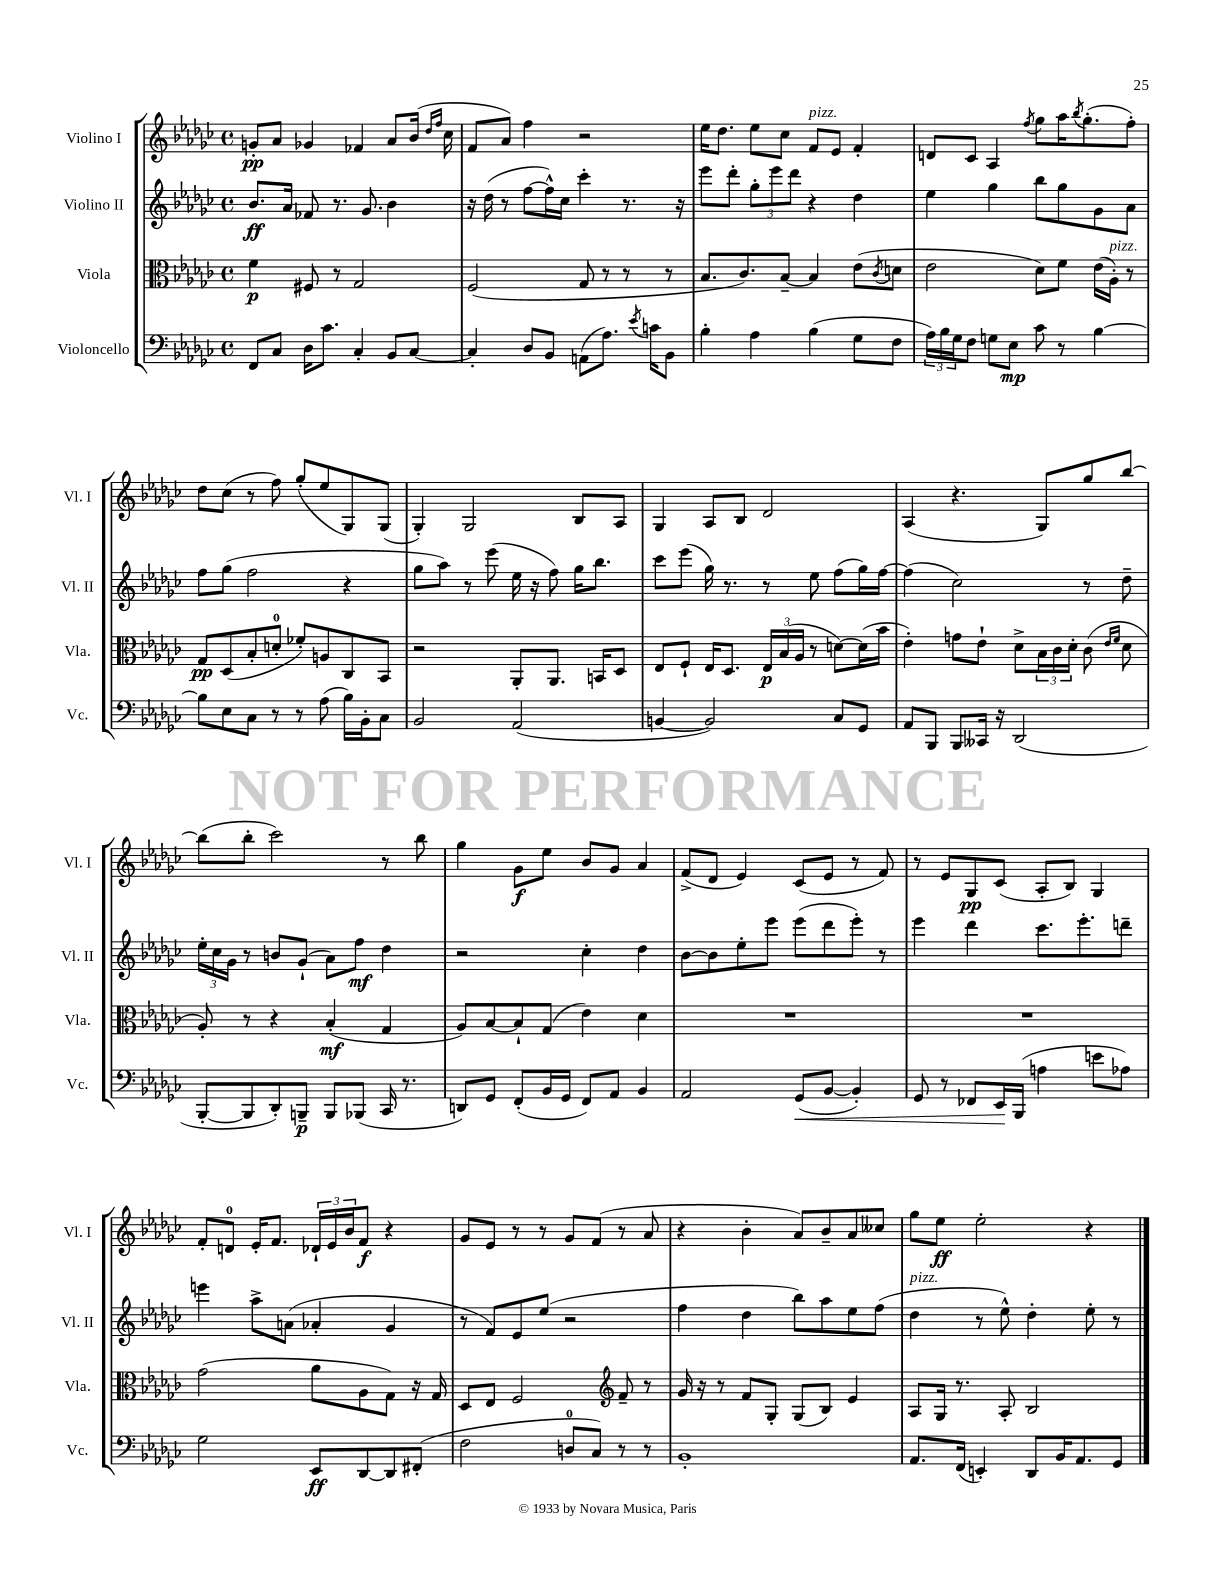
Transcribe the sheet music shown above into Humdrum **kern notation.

**kern	**kern	**kern	**kern
*staff4	*staff3	*staff2	*staff1
*clefF4	*clefC3	*clefG2	*clefG2
*k[b-e-a-d-g-c-]	*k[b-e-a-d-g-c-]	*k[b-e-a-d-g-c-]	*k[b-e-a-d-g-c-]
*M4/4	*M4/4	*M4/4	*M4/4
*met(c)	*met(c)	*met(c)	*met(c)
8FF/L	4f\	8.b-/L	8g'/L
8C-/J	.	.	8a-/J
.	.	16a-/Jk	.
16D-\LK	8F#/	8f-/	4g-/
8.c-\J	.	.	.
.	8r	8.r	.
4C-'/	2G-/	.	4f-/
.	.	8.g-/	.
8BB-/L	.	4b-\	8a-/L
[8C-/J	.	.	(16b-/Jk
.	.	.	16qqdd-/LL
.	.	.	16qqff/JJ
.	.	.	16cc-\
=	=	=	=
4C-'/]	(2F/	16r	8f/L
.	.	(16dd-\	.
.	.	8r	8a-/J)
8D-/L	.	[8ff\L	4ff\
8BB-/J	.	16ff^^\]L)	.
.	.	16cc-\JJ	.
(8AA\L	8G-/	4ccc-'\	2r
8.A-\J)	8r	.	.
.	8r	8.r	.
8qe-/	.	.	.
16c\LK	.	.	.
8BB-\J	8r	.	.
.	.	16r	.
=	=	=	=
4B-'\	8.B-/L	8eee-\L	16ee-\LK
.	.	.	8.dd-\J
.	.	8ddd-'\J	.
.	8.c-/)	.	.
4A-\	.	12gg-'\L	8ee-\L
.	.	12eee-\	.
.	[8B-~/J	.	8cc-\J
.	.	12ddd-\J	.
(4B-\	4B-/]	4r	8f/L
.	.	.	8e-/J
8G-\L	(8e-\L	4dd-\	4f'/
.	8qc-/	.	.
8F\J	8d\J	.	.
=	=	=	=
24A-\LL)	2e-\	4ee-\	8d/L
24B-\	.	.	.
24G-\J	.	.	.
8F\J	.	.	8c-/J
8G\L	.	4gg-\	4A-/
8E-\J	.	.	.
.	.	.	8qff/
8c-\	8d-\L)	8bb-\L	8gg-\L
8r	8f\J	8gg-\	16aa-\K
.	.	.	8qbb-/
.	.	.	(8.gg-'\
[4B-\	(16e-\LL	8g-\	.
.	16A-'\JJ)	.	.
.	8r	8a-\J	8ff'\J)
=	=	=	=
8B-\]L	8G-/L	8ff\L	8dd-\L
8E-\	(8D-/	(8gg-\J	(8cc-\J
8C-\J	8B-'/	2ff\	8r
8r	8d'/J	.	8ff\)
8r	8f-'/L)	.	(8gg-'/L
(8A-\	8A/	.	8ee-/
16B-\LL)	8C-/	4r	8G-/)
16BB-'\J	.	.	.
8C-\J	8BB-/J	.	(8G-/J
=	=	=	=
2BB-/	2r	8gg-\L	4G-'/)
.	.	8aa-\J)	.
.	.	8r	2G-/
.	.	(8eee-\	.
(2AA-/	8AA-'/L	16ee-\	.
.	.	16r	.
.	8.AA-/J	8ff\)	.
.	.	16gg-\LK	8B-/L
.	16BB/LK	8.bb-\J	.
.	8D-/J	.	8A-/J
=	=	=	=
[4BB/	8E-/L	8ccc-\L	4G-/
.	8F`/J	(8eee-\J	.
2BB/])	16E-/LK	16gg-\)	8A-/L
.	8.D-/J	8.r	.
.	.	.	8B-/J
.	24E-/LL	8r	2d-/
.	(24B-/	.	.
.	24A-/JJ	.	.
.	8r	8ee-\	.
8C-/L	[8d\L)	(8ff\L	.
8GG-/J	(16d\]L	16gg-\L)	.
.	16b-\JJ	[16ff\JJ	.
=	=	=	=
8AA-/L	4e-'\)	(4ff\]	(4A-/
8BBB-/J	.	.	.
8BBB-/L	8g\L	2cc-\)	4.r
16CC--/Jk	8e-`\J	.	.
16r	.	.	.
(2DD-/	8d-^\L	.	.
.	24B-\L	.	8G-/L)
.	24c-\	.	.
.	24d-'\JJ	.	.
.	(8c-\	8r	8gg-/
.	16qqe-/LL	.	.
.	16qqf/JJ	.	.
.	8d-\	8dd-~\	[8bb-/J
=	=	=	=
[8BBB-'/L	8A-'/)	24ee-'\LL	(8bb-\]L
.	.	24cc-\	.
.	.	24g-\JJ	.
8BBB-/]	8r	8r	8bb-'\J
8DD-'/)	4r	8b/L	2ccc-\)
8BBB~/J	.	(8g-`/J	.
8BBB/L	(4B-'/	8a-\L)	.
(8BBB-/J	.	8ff\J	.
16CC-/	4G-/	4dd-\	8r
8.r	.	.	.
.	.	.	8bb-\
=	=	=	=
8DD/L)	8A-/L)	2r	4gg-\
8GG-/J	[8B-/	.	.
(8FF'/L	8B-`/]	.	8g-\L
16BB-/L	(8G-/J	.	8ee-\J
16GG-/JJ	.	.	.
8FF/L)	4e-\)	4cc-'\	8b-/L
8AA-/J	.	.	8g-/J
4BB-/	4d-\	4dd-\	4a-/
=	=	=	=
2AA-/	1r	[8b-\L	(8f^/L
.	.	8b-\]	8d-/J
.	.	8ee-'\	4e-/)
.	.	8eee-\J	.
(8GG-/L	.	(8eee-\L	(8c-/L
[8BB-/J	.	8ddd-\	8e-/J
4BB-'/])	.	8eee-'\J)	8r
.	.	8r	8f/)
=	=	=	=
8GG-/	1r	4eee-\	8r
8r	.	.	8e-/L
8FF-/L	.	4ddd-\	8G-/
16EE-/L	.	.	(8c-/J
(16BBB-/JJ	.	.	.
4A\	.	8.ccc-\L	8A-'/L
.	.	.	8B-/J)
.	.	8.eee-'\	.
8e\L	.	.	4G-/
8A-\J)	.	8ddd~\J	.
=	=	=	=
2G-\	(2g-\	4eee\	8f'/L
.	.	.	8d/J
.	.	8aa-^\L	16e-'/LK
.	.	.	8.f/J
.	.	(8a\J	.
8EE-/L	8a-\L	4a-'/	24d-`/LL
.	.	.	24e-/
.	.	.	24b-/J
[8DD-/	8A-\	.	8f/J
8DD-/]	8G-\J)	4g-/	4r
(8FF#'/J	16r	.	.
.	16G-/	.	.
=	=	=	=
2F\	8D-/L	8r	8g-/L
.	8E-/J	8f/L)	8e-/J
.	2F/	8e-/	8r
.	.	(8ee-/J	8r
8D/L	.	2r	8g-/L
8C-/J)	.	.	(8f/J
*	*clefG2	*	*
8r	8f~/	.	8r
8r	8r	.	8a-/
=	=	=	=
1BB-'	16g-/	4ff\	4r
.	16r	.	.
.	8r	.	.
.	8f/L	4dd-\	4b-'\
.	8G-'/J	.	.
.	(8G-/L	8bb-\L)	8a-/L)
.	8B-/J)	8aa-\	8b-~/
.	4e-/	8ee-\	8a-/
.	.	(8ff\J	8cc--/J
=	=	=	=
8.AA-/L	8A-/L	4dd-\	8gg-\L
.	16G-/Jk	.	8ee-\J
(16FF/Jk	8.r	.	.
4EE'/)	.	8r	2ee-'\
.	8A-'/	8ee-^^\)	.
8DD-/L	2B-/	4dd-'\	.
16BB-/K	.	.	.
8.AA-/	.	.	.
.	.	8ee-'\	4r
8GG-/J	.	8r	.
==	==	==	==
*-	*-	*-	*-
